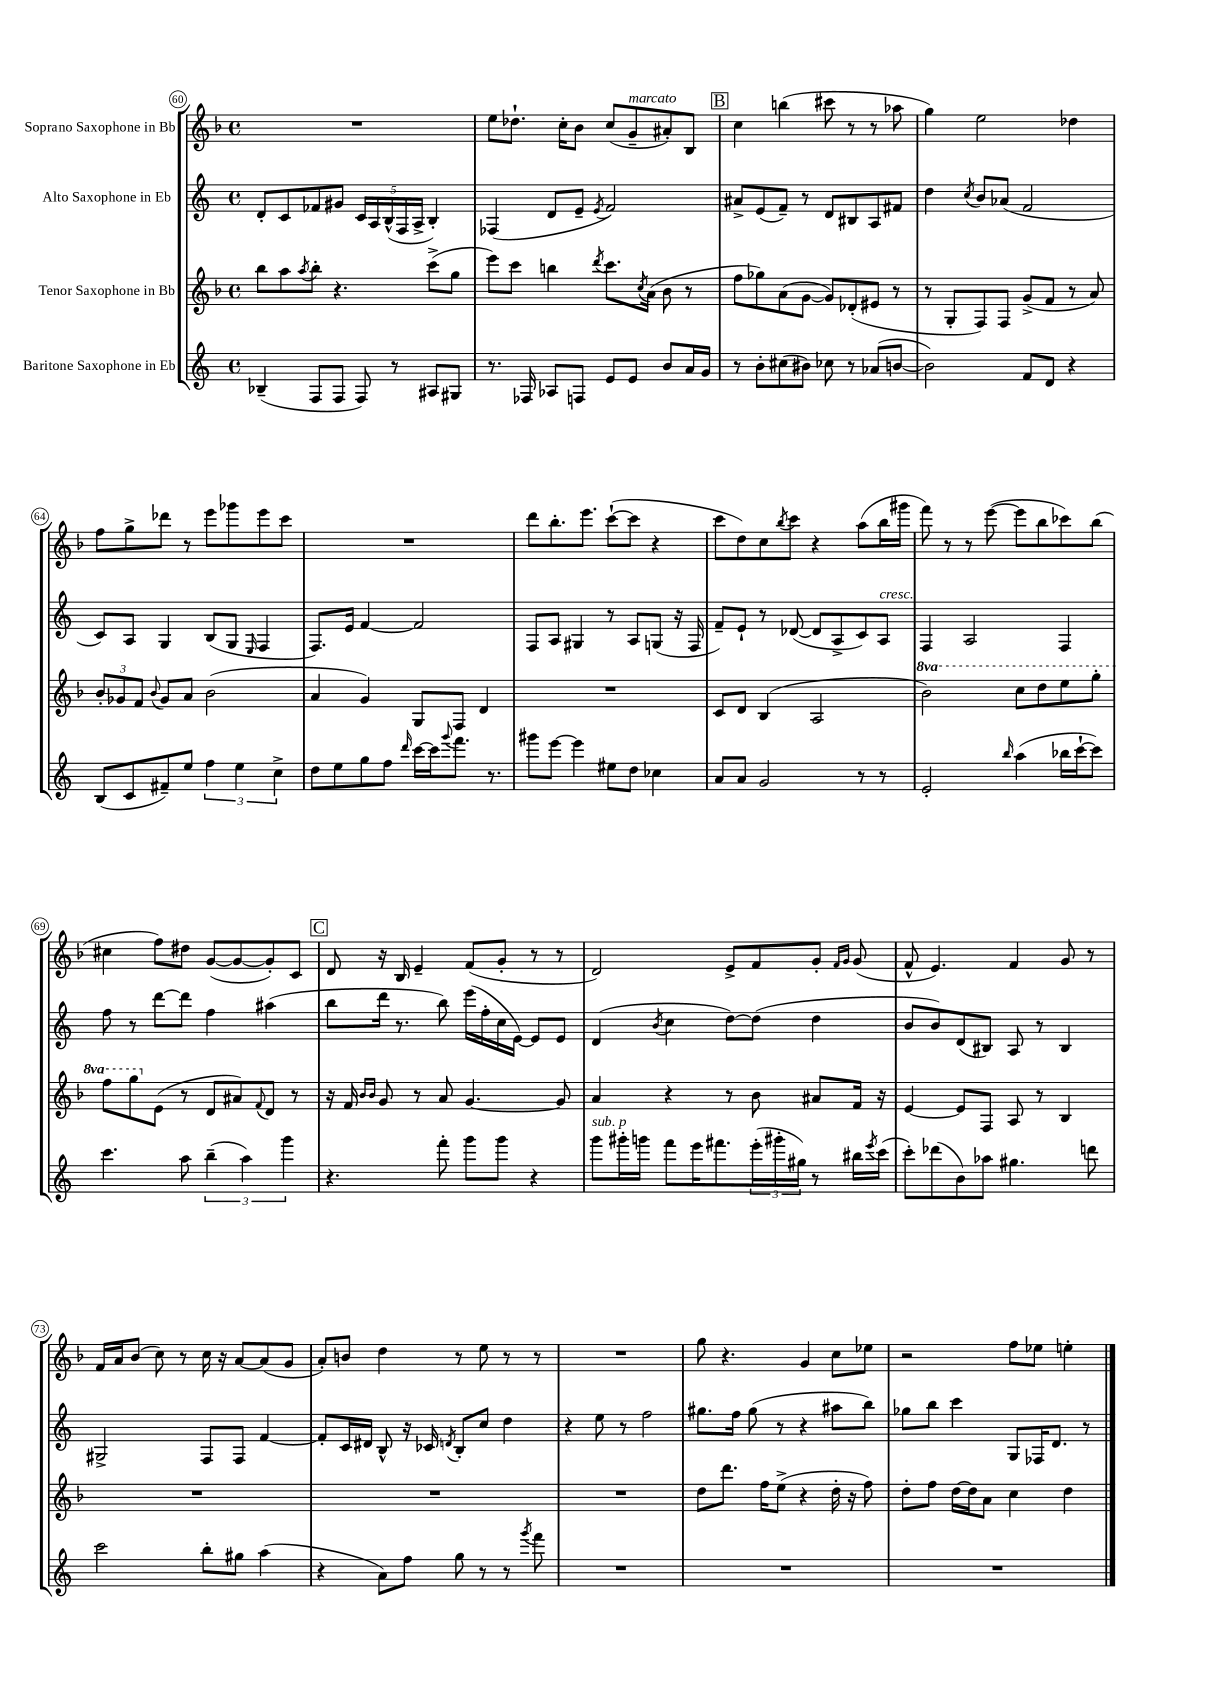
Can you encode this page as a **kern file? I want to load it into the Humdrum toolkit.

**kern	**kern	**kern	**kern
*part4	*part3	*part2	*part1
*staff4	*staff3	*staff2	*staff1
*I"Baritone Saxophone in Eb	*I"Tenor Saxophone in Bb	*I"Alto Saxophone in Eb	*I"Soprano Saxophone in Bb
*clefG2	*clefG2	*clefG2	*clefG2
*k[]	*k[b-]	*k[]	*k[b-]
*M4/4	*M4/4	*M4/4	*M4/4
*met(c)	*met(c)	*met(c)	*met(c)
=60	=60	=60	=60
(4B-X~/	8bb-\L	8d'/L	1r
.	8aa\	8c/	.
.	8qaa/	.	.
8F/L	8bb-'\J	8f-X/	.
8F/J	4.r	8g#X/J	.
8F/)	.	20c/LL	.
.	.	20A/	.
.	.	(20B^^/	.
8r	.	.	.
.	.	20F/	.
.	.	20A^/JJ	.
8A#X/L	(8ccc^\L	4B'/)	.
8G#X/J	8gg\J	.	.
=61	=61	=61	=61
8.r	8eee\L)	(4F-X/	8ee\L
.	8ccc\J	.	8.dd-X`\J
16F-X/	.	.	.
8A-X/L	4bbn\	8d/L	.
.	.	.	16cc'\KL
8Fn/J	.	8e~/J	8b-\J
.	8qddd/	8qe/	.
8e/L	8.ccc\L	2f/)	(8cc/L
!	!	!	!LO:TX:a:i:t=marcato
8e/J	.	.	8g~/
.	8qcc/	.	.
.	(16a\Jk	.	.
8b/L	8b-\	.	8a#X'/)
16a/L	8r	.	8B-/J
16g/JJ	.	.	.
!!LO:REH:place=s1:t=B
=62	=62	=62	=62
8r	8ff\L	8a#X^/L	4cc\
8b'\L	8gg-X\)	(8e/	.
(8cc#X\	(8a\	8f~/J)	(4bbn\
8b#X\J)	[8g\J	8r	.
8cc-X\	8g/L])	8d/L	8ccc#X\
8r	(8d-X'/	8B#X/	8r
(8a-X/L	8e#X/J	8A/	8r
[8bn/J	8r	8f#X/J	8aa-X\
=63	=63	=63	=63
2b\])	8r	4dd\	4gg\)
.	8G'/L	.	.
.	.	8qcc/	.
.	8F/)	8b/L	2ee\
.	8F/J	(8a-X/J	.
8f/L	(8g^/L	2f/	.
8d/J	8f/J	.	.
4r	8r	.	4dd-X\
.	8a/)	.	.
!!LO:LB:g=z
=64	=64	=64	=64
(8B/L	12b-'/L	8c/L)	8ff\L
.	12g-X/	.	.
8c/	.	8A/J	8gg^\
.	12f/J	.	.
.	8qqb-/	.	.
8f#X~/)	8g-/L	4G/	8ddd-X\J
8ee/J	8a/J	.	8r
6ff\	(2b-\	(8B/L	8eee\L
.	.	8G/J	8ggg-X\
6ee\	.	.	.
.	.	16qqE/	.
.	.	4F/	8eee\
6cc^\	.	.	.
.	.	.	8ccc\J
=65	=65	=65	=65
8dd\L	4a/	8.F/L)	1r
8ee\	.	.	.
.	.	16e/Jk	.
8gg\	4g/)	[4f/	.
8ff\J	.	.	.
16qqddd/	.	.	.
[16ccc\LL	8G/L	2f/]	.
16ccc\J]	.	.	.
8qqggg/	.	.	.
8.fff\J	8F/J	.	.
.	4d/	.	.
8.r	.	.	.
=66	=66	=66	=66
8ggg#X\L	1r	8F/L	8ddd\L
[8eee\J	.	8A/J	8.bb-'\
4eee\]	.	4G#X/	.
.	.	.	8.eee\J
8ee#X\L	.	8r	([8ccc`\L
8dd\J	.	8A/L	8ccc\J]
4cc-X\	.	(8Gn/J	4r
.	.	16r	.
.	.	16F/	.
=67	=67	=67	=67
8a/L	8c/L	8f~/L)	8ccc\L
8a/J	8d/J	8e`/J	8dd\)
2g/	(4B-/	8r	8cc\
.	.	.	8qbb-/
.	.	([8d-X/	8ccc\J
.	2A/	8d-/L]	4r
.	.	8A^/	.
8r	.	8c/)	(8aa\L
!	!	!LO:TX:a:i:t=cresc.	!
8r	.	8A/J	16bb-\L
.	.	.	16ggg#X\JJ
=68	=68	=68	=68
*	*8va	*	*
2e'/	2bb-\)	4F/	8fff\)
.	.	.	8r
.	.	2A/	8r
.	.	.	([8eee\
16qqbb/	.	.	.
(4aa\	8ccc\L	.	8eee\L]
.	8ddd\	.	8bb-\
16bb-X\LL	8eee\	4F/	8ccc-X\)
[16ccc`\J	.	.	.
8ccc\J])	8ggg'\J	.	(8bb-\J
!!LO:LB:g=z
=69	=69	=69	=69
4.ccc\	8fff\L	8ff\	4cc#X\
.	8ggg\	8r	.
*	*X8va	*	*
.	(8e\J	[8ddd\L	8ff\L)
8aa\	8r	8ddd\J]	8dd#X\J
(6bb~\	8d/L	4ff\	([8g/L
.	8a#X/)	.	8g/_
6aa\)	.	.	.
.	8qqf/	.	.
.	8d/J	(4aa#X\	8g'/])
6ggg\	.	.	.
.	8r	.	8c/J
!!LO:REH:place=s1:t=C
=70	=70	=70	=70
4.r	16r	8bb\L	8d/
.	16f/	.	.
.	16qqb-/LL	.	.
.	16qqb-/JJ	.	.
.	8g/	16ddd\Jk	16r
.	.	8.r	16B-/
.	8r	.	4e~/
8fff'\	8a/	8bb\)	.
8ggg\L	[4.g/	(16eee\LL	(8f/L
.	.	16ff'\	.
8ggg\J	.	16cc\	8g'/J
.	.	[16e\JJ)	.
4r	.	8e/L]	8r
.	8g/]	8e/J	8r
=71	=71	=71	=71
!LO:TX:a:i:t=sub. p	!	!	!
8ggg\L	4a/	(4d/	2d/)
16ggg#X'\L	.	.	.
16gggn\JJ	.	.	.
.	.	8qb/	.
8fff\L	4r	4cc\	.
16eee\K	.	.	.
8.fff#X\	.	.	.
.	8r	[8dd\L)	8e^/L
(24eee'\L	8b-\	(8dd\J]	8f/
24ggg#X'\	.	.	.
24gg#X\JJ)	.	.	.
8r	8a#X/L	4dd\	8g'/J
.	.	.	16qqf/LL
.	.	.	16qqg/JJ
16bb#X\LL	16f/Jk	.	(8g/
8qeee/	.	.	.
(16ccc\JJ	16r	.	.
=72	=72	=72	=72
8ccc'\L)	[4e/	8b/L	8f^^/
(8ddd-X\	.	8b/)	4.e/)
8b\)	8e/L]	(8d/	.
8aa-X\J	8F/J	8B#X/J)	.
4.gg#X\	8A/	8A/	4f/
.	8r	8r	.
.	4B-/	4B#/	8g/
8dddn\	.	.	8r
!!LO:LB:g=z
=73	=73	=73	=73
2ccc\	1r	2G#X^/	16f/LL
.	.	.	16a/J
.	.	.	(8b-/J
.	.	.	8cc\)
.	.	.	8r
8bb'\L	.	8F/L	16cc\
.	.	.	16r
8gg#X\J	.	8F/J	[8a/L
(4aa\	.	[4f/	(8a/]
.	.	.	8g/J
=74	=74	=74	=74
4r	1r	8f'/L]	8a'/L)
.	.	16c/L	8bn/J
.	.	16d#X/JJ	.
8a\L)	.	8B^^/	4dd\
8ff\J	.	16r	.
.	.	16c-X/	.
.	.	8qdn/	.
8gg\	.	8B'/L	8r
8r	.	8cc/J	8ee\
8r	.	4dd\	8r
8qggg/	.	.	.
8fff\	.	.	8r
=75	=75	=75	=75
1r	1r	4r	1r
.	.	8ee\	.
.	.	8r	.
.	.	2ff\	.
=76	=76	=76	=76
1r	8dd\L	8.gg#X\L	8gg\
.	8.ddd\J	.	4.r
.	.	16ff\Jk	.
.	.	(8gg#\	.
.	16ff\KL	.	.
.	(8ee^\J	8r	.
.	4r	4r	4g/
.	16dd'\	8aa#X\L	8cc\L
.	16r	.	.
.	8ff\)	8bb\J)	8ee-X\J
=77	=77	=77	=77
1r	8dd'\L	8gg-X\L	2r
.	8ff\J	8bb\J	.
.	[16dd\LL	4ccc\	.
.	16dd\J]	.	.
.	8a\J	.	.
.	4cc\	8G/L	8ff\L
.	.	16F-X/K	8ee-X\J
.	.	8.d/J	.
.	4dd\	.	4een'\
.	.	8r	.
==	==	==	==
*-	*-	*-	*-
